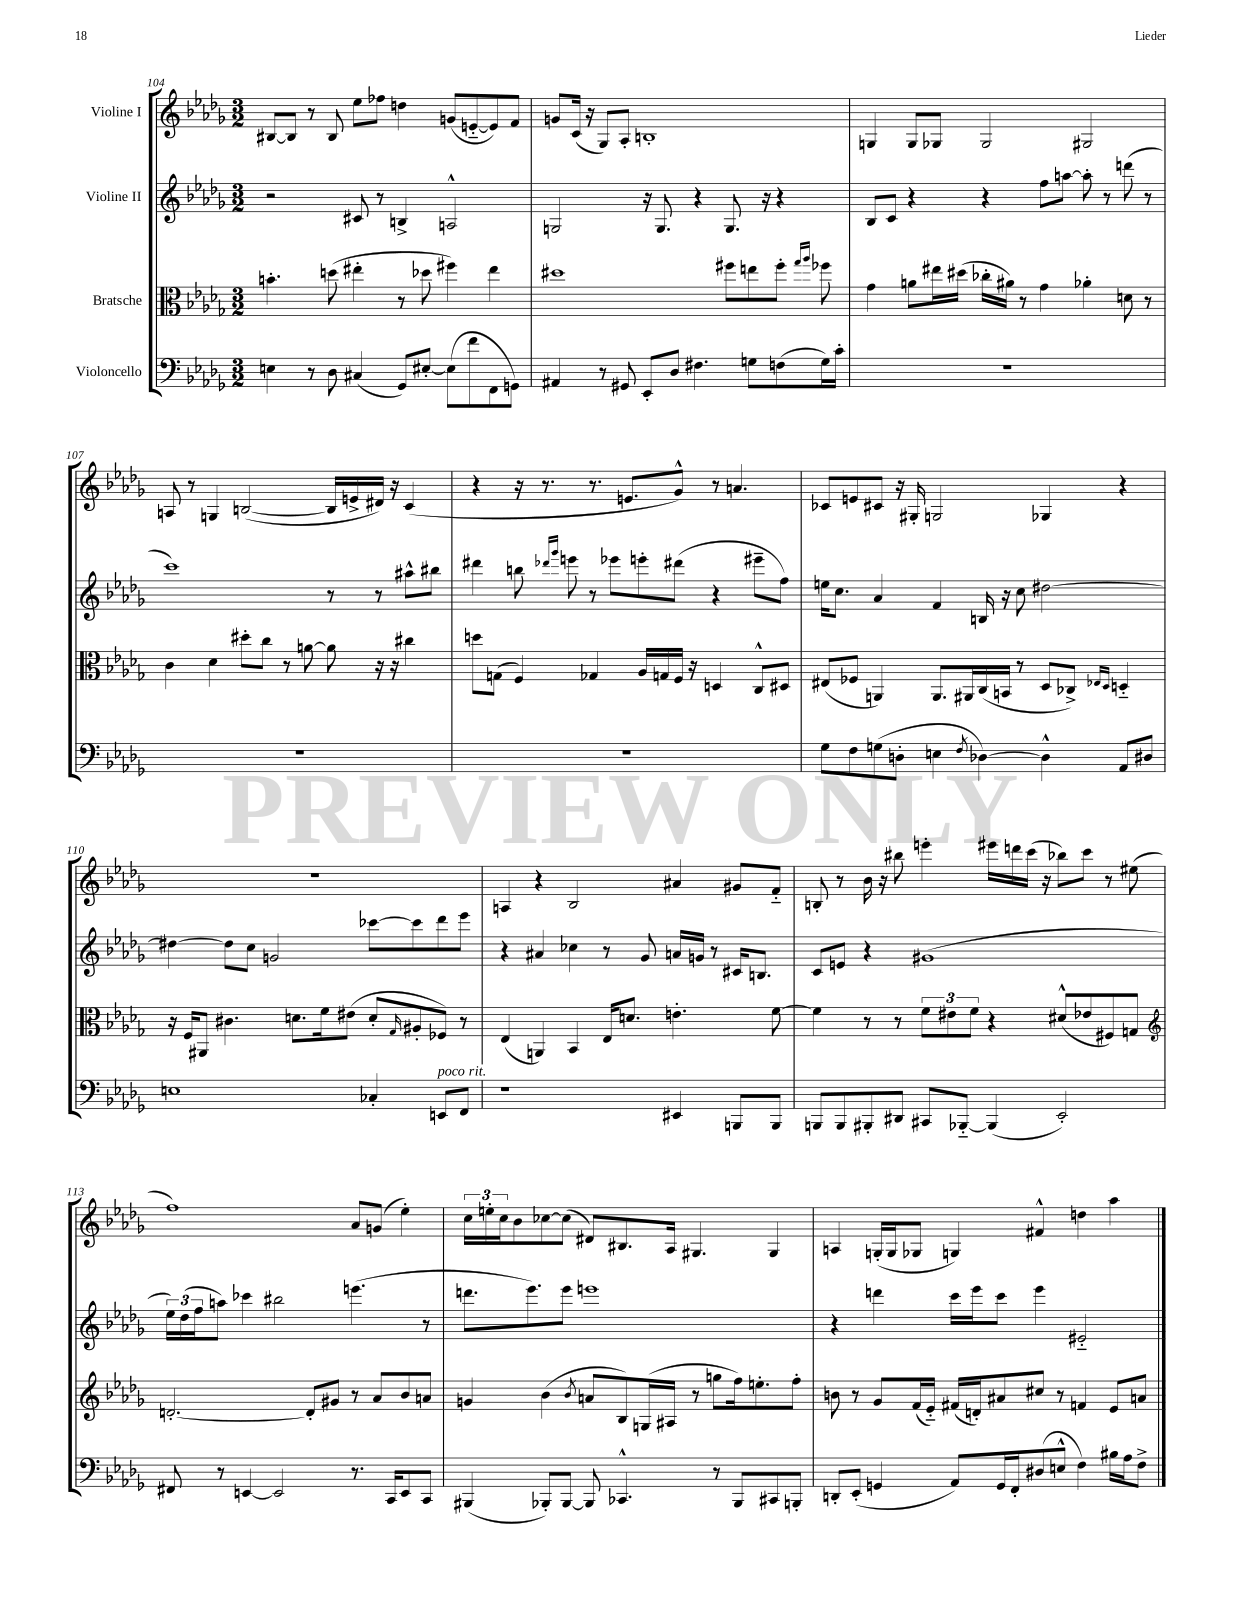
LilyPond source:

<<
\new StaffGroup <<
\new Staff = "s0" \with { instrumentName = "Violine I" } {
    \clef treble \key des \major \numericTimeSignature \time 3/2
    bis8~ bis8 r8 bis8 ees''8 fes''8 d''4 g'8( e'8~-_ e'8) f'8 |
    g'8 c'16( r16 ges8) aes8-. b1-. |
    g4 g8 ges8 ges2 gis2 |
    a8 r8 g4 b2~( b16 e'16-> dis'16) r16 c'4( |
    r4 r16 r8. r8. e'8. ges'8-^) r8 a'4. |
    ces'8 e'8 cis'8 r16 gis16-. g2 ges4 r4 |
    R1. |
    a4 r4 bes2 ais'4 gis'8 f'8-_ |
    b8-. r8 bes'16 r16 bis''8 e'''4-. eis'''16 d'''16 c'''16( r16 bes''8) c'''8 r8 eis''8( |
    f''1) aes'8 g'8( ees''4-.) |
    \tuplet 3/2 { c''16 e''16-. c''16 } bes'8 ces''8~ ces''8( dis'8) bis8. aes16 gis4. gis4 |
    a4 g16-.( g16 ges8 g4) fis'4-^ d''4 aes''4 \bar "|." |
}
\new Staff = "s1" \with { instrumentName = "Violine II" } {
    \clef treble \key des \major \numericTimeSignature \time 3/2
    r2 cis'8 r8 b4-> a2-^ |
    g2 r16 g8. r4 g8. r16 r4 |
    bes8 c'8 r4 r4 f''8 a''8~ a''8-. r8 d'''8( r8 |
    c'''1) r8 r8 ais''8-^ bis''8 |
    dis'''4 b''8 \grace { des'''16 ges'''16 } e'''8 r8 ees'''8 e'''8-. dis'''8( r4 eis'''8-- f''8) |
    e''16 c''8. aes'4 f'4 b16 r16 c''8 dis''2~ |
    dis''4~ dis''8 c''8 g'2 ces'''8~ ces'''8 des'''8 ees'''8 |
    r4 ais'4 ces''4 r8 ges'8 a'16 g'16 r8 cis'16 b8. |
    c'8 e'8 r4 gis'1( |
    \tuplet 3/2 { ees''16) des''16( f''16 } a''8) ces'''4 bis''2 e'''4.( r8 |
    d'''8. ees'''8.) ees'''8 e'''1 |
    r4 d'''4 c'''16 ees'''16 c'''8 ees'''4 eis'2-_ \bar "|." |
}
\new Staff = "s2" \with { instrumentName = "Bratsche" } {
    \clef alto \key des \major \numericTimeSignature \time 3/2
    b'4.-. d''8( eis''4-. r8 des''8 fis''4) eis''4 |
    dis''1 fis''8 e''8 fis''8-. \grace { ges''16 aes''16 } fes''8 |
    ges'4 a'8 eis''16 dis''16( ces''16-. ais'16) r8 ges'4 aes'4-. d'8 r8 |
    c'4 des'4 dis''8-. c''8 r8 a'8~ a'8 r16 r16 cis''4 |
    d''8 g8( f4) ges4 aes16 g16 f16 r16 d4 c8-^ dis8 |
    eis8( fes8 a,4) a,8. ais,16 c16( b,16 r8 des8 ces8->) \grace { ees16 des16 } d4-_ |
    r16 f16 ais,8 cis'4. d'8. f'16 eis'8( d'8-. \grace { ges16 } ais8-. fes8) r8 |
    ees4( a,4) bes,4 ees16 d'8. e'4.-. f'8~ |
    f'4 r8 r8 \tuplet 3/2 { f'8 eis'8 f'8 } r4 dis'8-^( ees'8 fis8) g8 |
    \clef treble d'2.~-. d'8-. gis'8 r8 aes'8 bes'8 a'8 |
    g'4 bes'4( \acciaccatura { bes'8 } a'8 bes8) g16( ais16 r8 g''8 f''16) e''8.-. f''8-. |
    b'8 r8 ges'8 f'16( ees'16-_) fis'16( d'16-.) ais'8 cis''8 r8 f'4 ees'8 a'8 \bar "|." |
}
\new Staff = "s3" \with { instrumentName = "Violoncello" } {
    \clef bass \key des \major \numericTimeSignature \time 3/2
    e4 r8 des8 cis4( ges,8) eis8~-. eis8( f'8 f,8 g,8) |
    ais,4 r8 gis,8 ees,8-. des8 fis4. g8 f8( g16) c'16-. |
    R1. |
    R1. |
    R1. |
    ges8 f8 g8( d8-. e4 \acciaccatura { f8 } des4~) des4-^ aes,8 dis8 |
    e1 ces4-. e,8^\markup { \italic "poco rit." } f,8 |
    r1 eis,4 b,,8 b,,8 |
    b,,8 b,,8 bis,,8-. dis,8 cis,8 bes,,8~-_ bes,,4( ees,2-.) |
    fis,8 r8 e,4~ e,2 r8. c,16 e,8 c,8 |
    bis,,4( bes,,8-.) bes,,8~ bes,,8 ces,4.-^ r8 bes,,8 cis,8 b,,8-. |
    d,8-. ees,8-.( g,4 aes,8) g,16 f,16-. dis8( e8-^ f4) bis16 aes16 f8-> \bar "|." |
}
>>
>>
\layout { \context { \Score currentBarNumber = #104 } }
